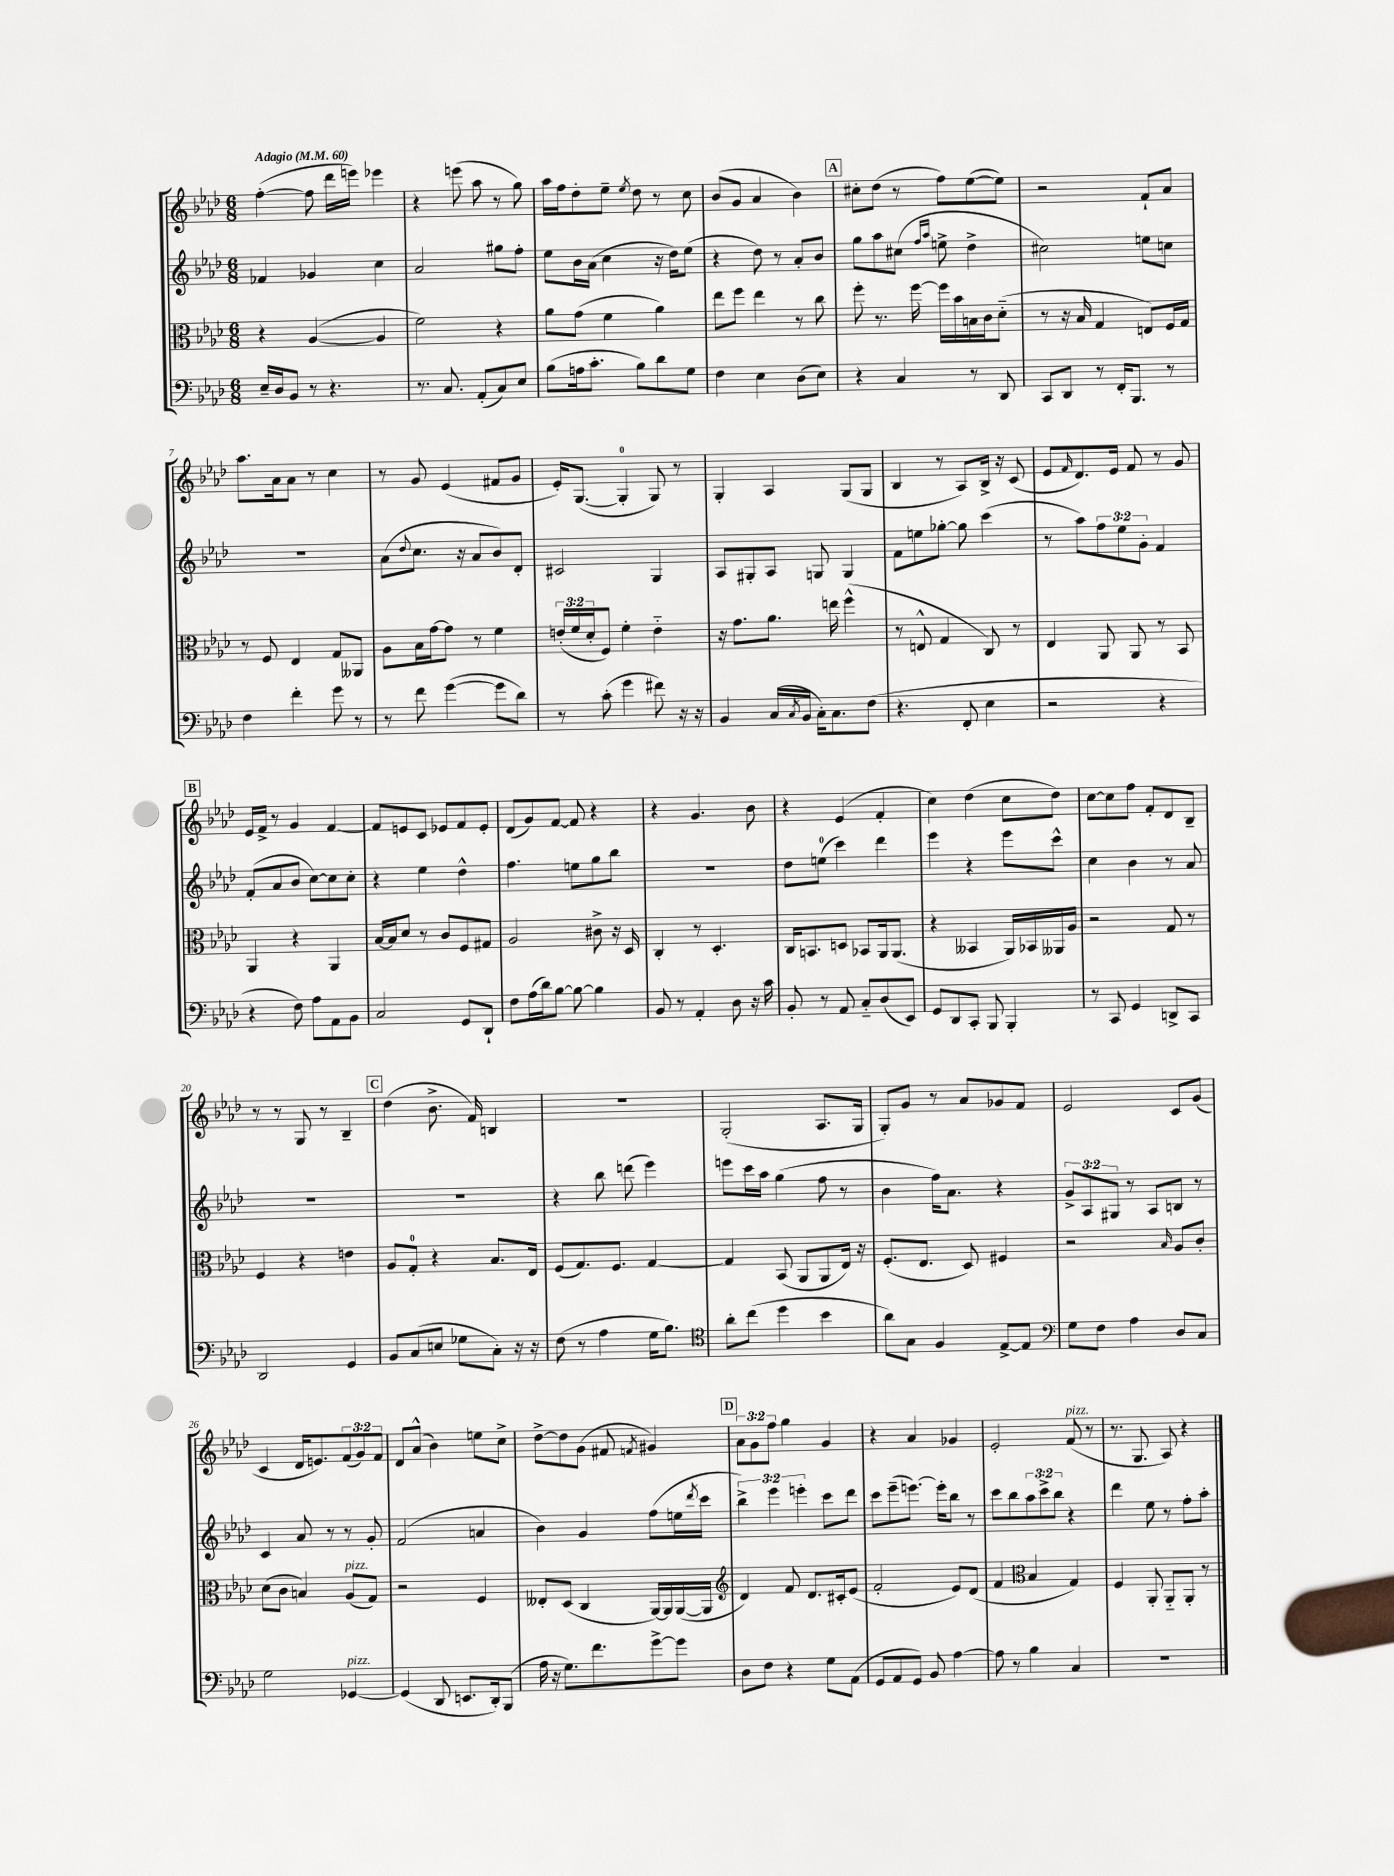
<<
\new StaffGroup <<
\new Staff = "s0" {
    \clef treble \key aes \major \numericTimeSignature \time 6/8 \override Staff.TupletNumber.text = #tuplet-number::calc-fraction-text \tempo "Adagio" 4 = 60
    f''4~-.( f''8 des'''16 e'''16) ees'''4 |
    r4 e'''8( aes''8 r8 g''8) |
    aes''16 f''16 des''8-. ees''8-- \acciaccatura { ees''8 } des''8 r8 c''8 |
    bes'8( g'8 aes'4 bes'4) |
    \mark \markup { \box "A" } cis''8-. des''8( r8 f''8) ees''8~( ees''8) |
    r2 f'8-! aes'8 |
    aes''8. aes'16 aes'8 r8 c''4 |
    r8 g'8 ees'4( fis'8 g'8 |
    ees'16-.) g8.~( g4-0-. g8) r8 |
    g4-. aes4 g8( g8 |
    bes4 r8 aes8) bes16-> r16 c'8( |
    ees'8 \grace { f'16 } des'8.) ees'16 f'8 r8 g'8 |
    \mark \markup { \box "B" } ees'16 f'16-> r8 g'4 f'4~ |
    f'8 e'8 c'8 ees'8 f'8 ees'8-. |
    des'8( g'8) f'8~ f'8 r4 |
    r4 g'4. bes'8 |
    r4 ees'4( f'4-. |
    c''4) des''4( c''8 des''8) |
    c''8~ c''8 f''8 f'8-. des'8 bes8-- |
    r8 r8 g8 r8 bes4-- |
    \mark \markup { \box "C" } des''4( bes'8.-> f'16) b4 |
    R2. |
    g2-.( aes8. g16 |
    g8-.) g'8 r8 aes'8 ges'8 f'8 |
    ees'2 c'8 g'8( |
    c'4 des'16 e'8.) \tuplet 3/2 { f'8( g'8) f'8 } |
    des'8 aes'8-^( bes'4) e''8 c''8-> |
    des''8~-> des''8 g'8( fis'8 \acciaccatura { f'8 } gis'4) |
    \mark \markup { \box "D" } \tuplet 3/2 { aes'8 g'8 f''8 } g''4 g'4 |
    r4 aes'4 ges'4 |
    ees'2-. f'8^\markup { \italic "pizz." }( r8 |
    r8. g8. aes8) r4 \bar "|." |
}
\new Staff = "s1" {
    \clef treble \key aes \major \numericTimeSignature \time 6/8 \override Staff.TupletNumber.text = #tuplet-number::calc-fraction-text
    fes'4 ges'4 c''4 |
    aes'2 gis''8 f''8-. |
    ees''8 bes'16 aes'16( c''4 r16 des''16) ees''8( |
    r4 des''8) r8 aes'8-. bes'8 |
    \mark \markup { \box "A" } g''8 aes''8 cis''8( \grace { f''16 aes''16 } e''8-> des''4-> |
    cis''2) e''8 c''8 |
    R2. |
    aes'8( \appoggiatura { des''8 } c''8. r16 aes'8 bes'8) des'8-. |
    cis'2 g4 |
    aes8 gis8-. aes8 g8 g4 |
    f'8 e''8 ges''8~-. ges''8 c'''4( |
    r8 aes''8) \tuplet 3/2 { f''8 ees''8 g'8-. } f'4 |
    \mark \markup { \box "B" } f'8-.( aes'8 bes'8 c''8~) c''8 c''8-. |
    r4 ees''4 des''4-^ |
    f''4. e''8 g''8 bes''8 |
    R2. |
    des''8 e''8-0( c'''4) des'''4 |
    ees'''4 r4 ees'''8 c'''8-^ |
    c''4 bes'4 r8 aes'8 |
    R2. |
    \mark \markup { \box "C" } R2. |
    r4 bes''8 d'''8( ees'''4) |
    e'''8 c'''16 aes''16 g''4( f''8 r8 |
    bes'4 f''16) aes'8. r4 |
    \tuplet 3/2 { g'8-> aes8 gis8 } r8 aes8 b8 r8 |
    c'4 aes'8 r8 r8 g'8-. |
    f'2( a'4 |
    bes'4) g'4 f''8( e''16 \acciaccatura { des'''8 } c'''16 |
    \mark \markup { \box "D" } \tuplet 3/2 { bes''4->) ees'''4 e'''4-. } c'''8 des'''8 |
    c'''8 ees'''8--( e'''8.~) e'''16-. bes''8 r8 |
    c'''8 bes''8 \tuplet 3/2 { aes''8 c'''8-> bes''8 } r4 |
    des'''4 ees''8 r8 f''8-. aes''8-. \bar "|." |
}
\new Staff = "s2" {
    \clef alto \key aes \major \numericTimeSignature \time 6/8 \override Staff.TupletNumber.text = #tuplet-number::calc-fraction-text
    r4 aes4~( aes4 |
    f'2) r4 |
    aes'8 g'8( f'4 aes'4) |
    ees''8 f''8 ees''4 r8 c''8 |
    \mark \markup { \box "A" } f''8-. r8. f''16~ f''16 bes'16 b16 c'16 des'8-_( |
    r8 r16 bes16 g4 e8) f16 g16 |
    r8 f8 ees4 g8 aeses,8 |
    aes8 bes16 g'16~ g'8 r8 f'4 |
    \tuplet 3/2 { e'16-.( f'16 des'16-. } f8) f'4-. e'4-_ |
    r16 g'8. aes'8. e''16 f''4-^( |
    r8 e8-^ g4 c8) r8 |
    ees4 aes,8 aes,8 r8 bes,8 |
    \mark \markup { \box "B" } aes,4 r4 aes,4 |
    bes16~ bes16 des'8 r8 c'8 f8 gis8 |
    aes2 cis'8-> r16 des16 |
    c4-. r8 des4.-. |
    c16 b,8. d8 bes,8 aes,16 aes,8.( |
    r4 beses,4 aes,16) bes,16 aeses,16 aes16 |
    r2 g8 r8 |
    f4 r4 e'4 |
    \mark \markup { \box "C" } aes8 g8-0-. r4 bes8. ees16 |
    f8( g8.) f8. g4~ |
    g4 bes,8( aes,8 aes,8 ees16) r16 |
    f8.-.( ees8. des8) fis4 |
    r2 \grace { bes16 } aes8 c'8-. |
    des'8( c'8 b4) aes8^\markup { \italic "pizz." }( g8) |
    r2 f4 |
    eeses8-. des8( c4 aes,16~) aes,16 aes,16~( aes,16 |
    \mark \markup { \box "D" } \clef treble des'4) f'8 des'8. cis'16-. ees'8( |
    f'2-. ees'8) des'8( |
    f'4 \clef alto bes4 g4) |
    f4 aes,8-. aes,8-_ aes,8-. r8 \bar "|." |
}
\new Staff = "s3" {
    \clef bass \key aes \major \numericTimeSignature \time 6/8
    ees16-- des16 bes,8 r8 r4. |
    r8. c8. aes,8-.( c8) ees8 |
    bes8( a16 c'8.-. bes8) des'8 g8 |
    f4 ees4 des8( ees8) |
    \mark \markup { \box "A" } r4 c4 r8 des,8 |
    c,8 des,8 r8 f,16-. bes,,8. r8 |
    f4 f'4-. g'8 r8 |
    r8 f'8 g'4~( g'8 des'8) |
    r8 c'8-.( g'4 fis'8) r16 r16 |
    bes,4 c16( \acciaccatura { c8 } bes,16 c16-.) c8. f8( |
    r4. f,8-. ees4 |
    r2 r4 |
    \mark \markup { \box "B" } r4 f8) aes8 aes,8 bes,8 |
    c2 g,8 des,8-! |
    f8 aes16( des'16) bes8~ bes8~ bes4 |
    bes,8 r8 aes,4-. des8 r16 c'16 |
    bes,8-. r8 aes,8 c8-_ des8( ees,8) |
    g,8 des,8 c,8-. bes,,8 bes,,4-. |
    r8 c,8 g,4 d,8-> c,8 |
    des,2 g,4 |
    \mark \markup { \box "C" } bes,8 c8( e8 ges8 c8-.) r16 r16 |
    f8( r8 aes4 g16 bes8.) |
    \clef tenor aes'8-. c''8( des''4 bes'4 |
    aes'8) g8 f4 ees8~-> ees8 |
    \clef bass g8 f8 aes4 des8 c8 |
    g2 ges,4~^\markup { \italic "pizz." } |
    ges,4( des,8 e,8. des,16-.) bes,,8( |
    aes16 r16 g8.) f'8. g'8~-> g'8 |
    \mark \markup { \box "D" } des8 f8 r4 g8 aes,8( |
    g,8 aes,8 g,8) bes,8 aes4~ |
    aes8 r8 bes4 c4 |
    R2. \bar "|." |
}
>>
>>
